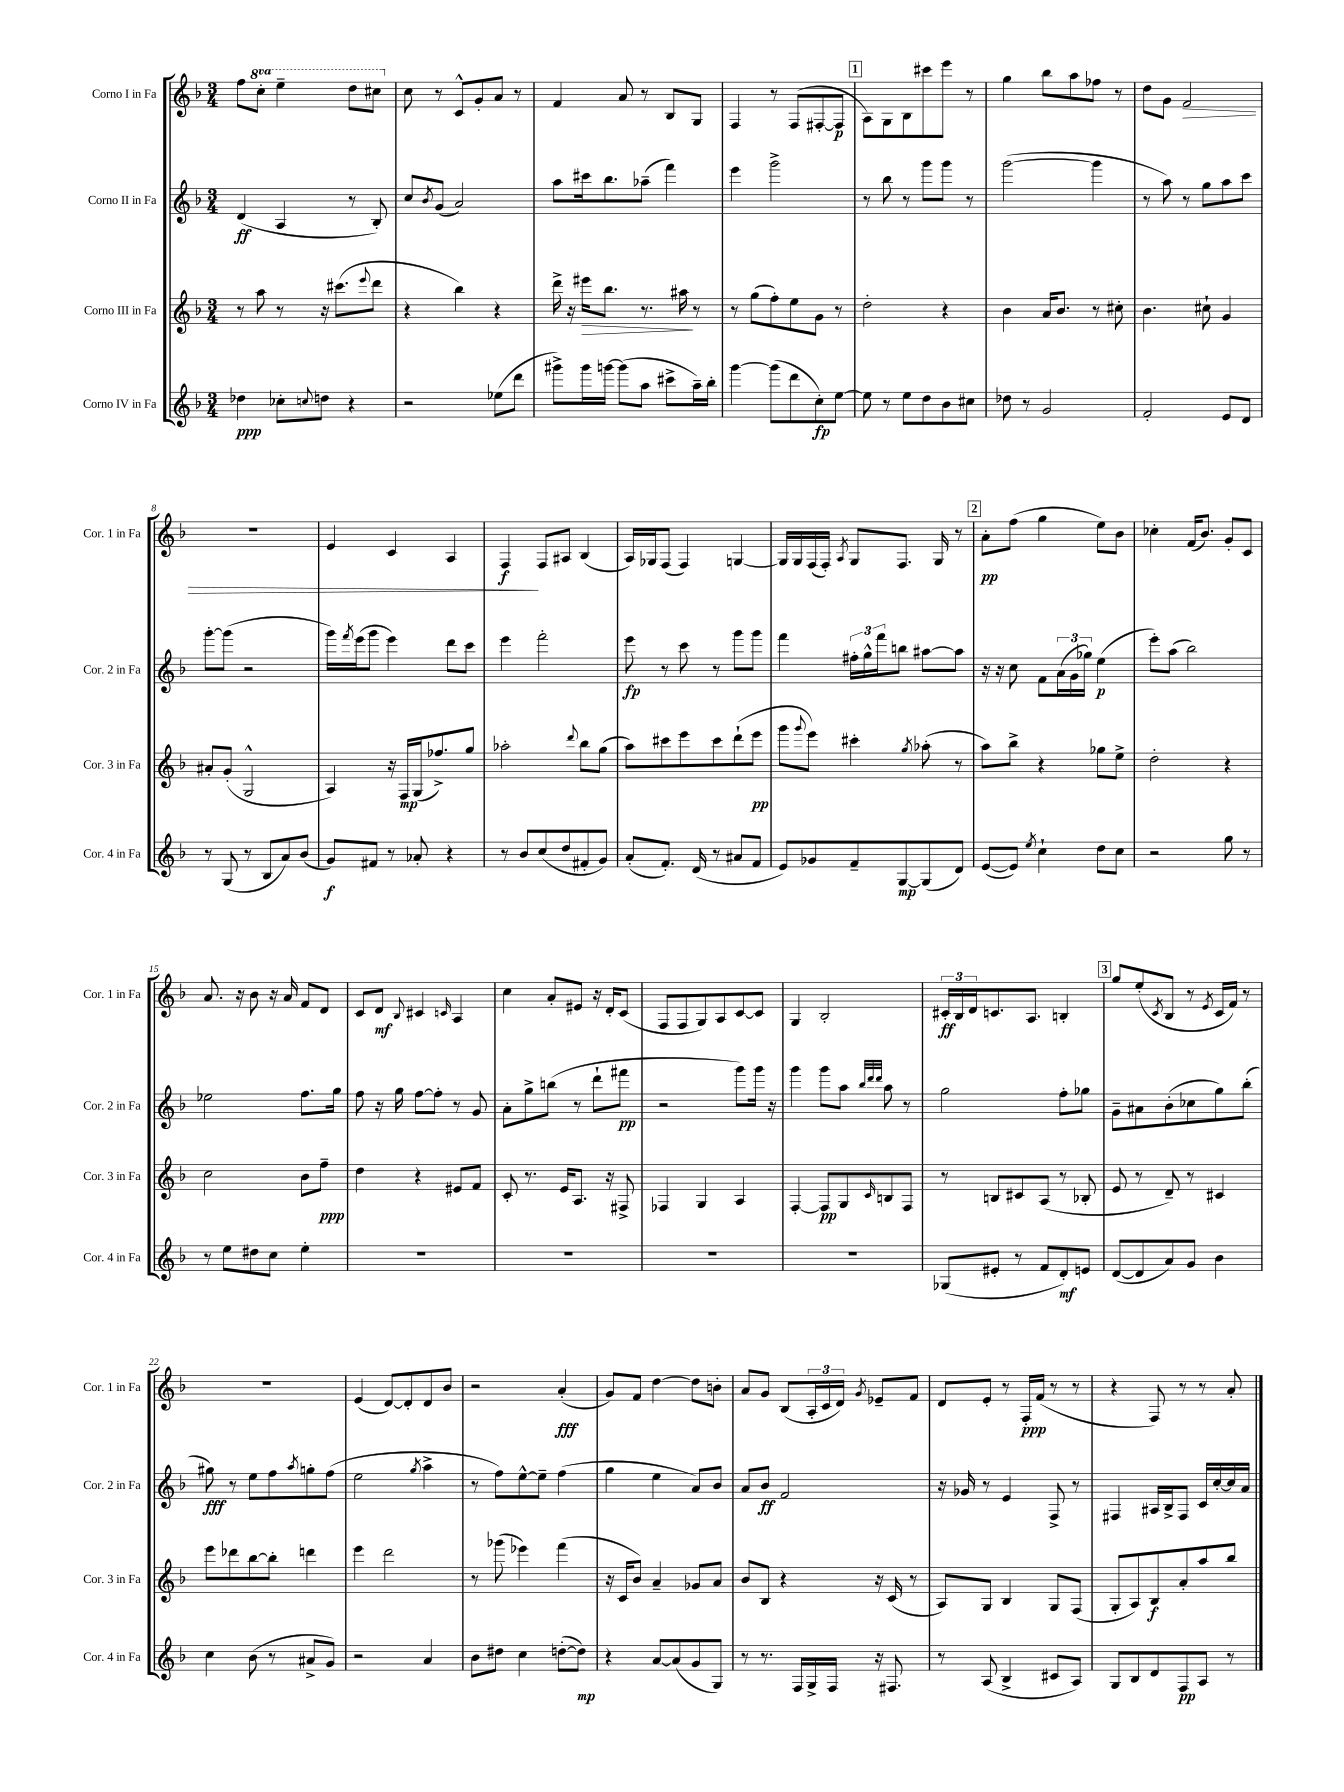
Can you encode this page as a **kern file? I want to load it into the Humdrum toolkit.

**kern	**kern	**kern	**kern
*staff4	*staff3	*staff2	*staff1
*clefG2	*clefG2	*clefG2	*clefG2
*k[b-]	*k[b-]	*k[b-]	*k[b-]
*M3/4	*M3/4	*M3/4	*M3/4
4dd-	8r	(4d	8ff
.	8aa	.	8ccc'
8cc-'	8r	4A	4eee~
8qqcc	.	.	.
8dd	16r	.	.
.	(8.ccc#	.	.
4r	.	8r	8ddd
.	8qqeee	.	.
.	8ddd	8B-')	8ccc#
=	=	=	=
2r	4r	8cc	8cc
.	.	8qb-	.
.	.	(8g	8r
.	4bb-)	2a)	8c^^
.	.	.	8g'
(8ee-	4r	.	8a
8ddd	.	.	8r
=	=	=	=
8ggg#^)	16ddd^	8aa	4f
.	16r	.	.
16ggg#	16eee#	16ccc#	.
[16ggg	8.bb-	8.bb-	.
(8ggg]	.	.	8a
8aa	8.r	(8aa-~	8r
8ccc#^	.	4fff)	8B-
.	16aa#	.	.
16aa~)	8r	.	8G
16bb-'	.	.	.
=	=	=	=
[4ggg	8r	4eee	4F
.	(8gg	.	.
(8ggg]	8ff')	2ggg^	8r
8ddd	8ee	.	(8F
8cc')	8g	.	[8F#'
[8ee	8r	.	8F#]
=	=	=	=
8ee]	2dd'	8r	8A)
8r	.	8bb-	8G
8ee	.	8r	8B-
8dd	.	8ggg	8ccc#
8b-	4r	8ggg	8eee
8cc#	.	8r	8r
=	=	=	=
8dd-	4b-	([2ggg	4gg
8r	.	.	.
2g	16a	.	8bb-
.	8.b-	.	.
.	.	.	8aa
.	8r	4ggg]	8ff-
.	8cc#'	.	8r
=	=	=	=
2f'	4.b-	8r	8dd
.	.	8aa)	8g
.	.	8r	2f
.	8cc#`	8gg	.
8e	4g	8aa	.
8d	.	8ccc	.
=	=	=	=
8r	8a#'	[8ggg'	2.r
(8G	(8g'	(8ggg]	.
8r	2G^^	2r	.
8B-	.	.	.
8a)	.	.	.
(8b-	.	.	.
=	=	=	=
8g)	4A)	16ggg)	4e
.	.	8qfff	.
.	.	(16eee	.
8f#	.	8ggg	.
8r	16r	4eee)	4c
.	16F	.	.
8a-'	(16G	.	.
.	8.ff-^)	.	.
4r	.	8ddd	4A
.	8gg	8ccc	.
=	=	=	=
8r	2aa-'	4eee	4F
8b-	.	.	.
(8cc	.	2fff'	8F
8dd	.	.	8A#
.	8qqddd	.	.
8f#'	8bb-	.	(4B-
8g)	(8gg	.	.
=	=	=	=
(8a'	8aa)	8eee	16A)
.	.	.	16G-
8.f')	8ccc#	8r	(8F
.	8eee	8ccc	4F)
(16d	.	.	.
8r	8ccc#	8r	.
8a#	(8ddd`	8ggg	[4G
8f	8eee	8ggg	.
=	=	=	=
8e)	8ggg	4fff	16G]
.	.	.	16G
.	8qqggg	.	.
8g-	8eee)	.	(16F
.	.	.	16F')
.	.	.	8qA
8f~	4ccc#'	24ff#'	8G
.	.	24gg^^	.
.	.	24fff	.
[8G	.	8bb	8.F
.	8qgg	.	.
(8G]	(8aa-'	[8aa#	.
.	.	.	16G
8d)	8r	8aa#]	8r
=	=	=	=
([8e	8aa)	16r	8a'
.	.	16r	.
8e])	8bb-^	8cc	(8ff
8qee	.	.	.
4cc`	4r	8f	4gg
.	.	(24a	.
.	.	24g	.
.	.	24gg-)	.
8dd	8gg-	(4ee	8ee)
8cc	8ee^	.	8b-
=	=	=	=
2r	2dd'	8eee')	4cc-'
.	.	(8aa	.
.	.	2bb-)	(16f
.	.	.	8.b-)
8gg	4r	.	8g'
8r	.	.	8c
=	=	=	=
8r	2cc	2ee-	8.a
8ee	.	.	.
.	.	.	16r
8dd#	.	.	8b-
8cc	.	.	16r
.	.	.	16a
4ee'	8b-	8.ff	8f
.	8ff~	.	8d
.	.	16gg	.
=	=	=	=
2.r	4dd	8ff	8c
.	.	16r	8d
.	.	16gg	.
.	.	.	8qqB-
.	4r	[8ff	4c#
.	.	8ff']	.
.	.	.	16qqc
.	8e#	8r	4A
.	8f	8g	.
=	=	=	=
2.r	8c'	8a'	4cc
.	8.r	8gg^	.
.	.	(8bb	8a'
.	16e	.	.
.	8.A	8r	8e#
.	.	8ddd`	16r
.	16r	.	16d'
.	8F#^	8fff#	(8c
=	=	=	=
2.r	4F-	2r	8F
.	.	.	8F
.	4G	.	8G)
.	.	.	8A
.	4A	8ggg)	[8c
.	.	16ggg	8c]
.	.	16r	.
=	=	=	=
2.r	[4F'	4ggg	4G
.	8F]	8ggg	2B-'
.	8G	8aa	.
.	.	32qqbb-	.
.	.	32qqddd	.
.	16qqc	32qqddd	.
.	8B	8aa	.
.	8F	8r	.
=	=	=	=
(8G-	8r	2gg	24c#'
.	.	.	24B-
.	.	.	24d
8e#'	8B	.	8.c
8r	8c#	.	.
.	.	.	8.A
8f	(8A	.	.
8d')	8r	8ff'	4B'
8e	8B-'	8gg-	.
=	=	=	=
([8d	8e	8g~	8gg
8d]	8r	8a#	(8ee'
.	.	.	8qc
8a)	8d~)	(8b-'	8B-
8g	8r	8cc-	8r
.	.	.	8qe
4b-	4c#	8gg)	16c
.	.	.	16f)
.	.	(8bb-'	8r
=	=	=	=
4cc	8eee	8gg#)	2.r
.	8ddd-	8r	.
(8b-	[8bb-	8ee	.
8r	8bb-']	8ff	.
.	.	8qaa	.
8a#^	4ddd	8gg'	.
8g)	.	(8ff	.
=	=	=	=
2r	4eee	2ee	(4e
.	2ddd	.	[8d)
.	.	.	8d']
.	.	8qgg	.
4a	.	4aa^	8d
.	.	.	8b-
=	=	=	=
8b-	8r	8r	2r
8dd#	(8ggg-	8ff)	.
4cc	4eee-)	[8ee^^	.
.	.	8ee~]	.
([8dd'	(4fff	(4ff	(4a'
8dd])	.	.	.
=	=	=	=
4r	16r	4gg	8g)
.	16c	.	.
.	8b-)	.	8f
[8a	4a~	4ee	[4dd
(8a]	.	.	.
8g	8g-	8a)	8dd]
8G)	8a	8b-	8b'
=	=	=	=
8r	8b-	8a	8a
8.r	8B-	8b-	8g
.	4r	2f	(8B-
16F	.	.	.
16G^	.	.	24A'
.	.	.	24c
16F	.	.	.
.	.	.	24d)
.	.	.	8qg
16r	16r	.	8e-~
8.F#	(16c	.	.
.	8r	.	8f
=	=	=	=
8r	8A)	16r	8d
.	.	16g-	.
(8A	8G	8r	8e'
4B-^	4B-	4e	8r
.	.	.	16F'
.	.	.	(16f
8c#	8G	8F^	8r
8A)	(8F	8r	8r
=	=	=	=
8G	8G'	4F#	4r
8B-	8A)	.	.
8d	8B-	16A#	8F)
.	.	16B-^	.
8F	8a'	8F#	8r
8A	8aa	16c	8r
.	.	[16cc'	.
8r	8bb-	16cc]	8a'
.	.	16a	.
==	==	==	==
*-	*-	*-	*-
